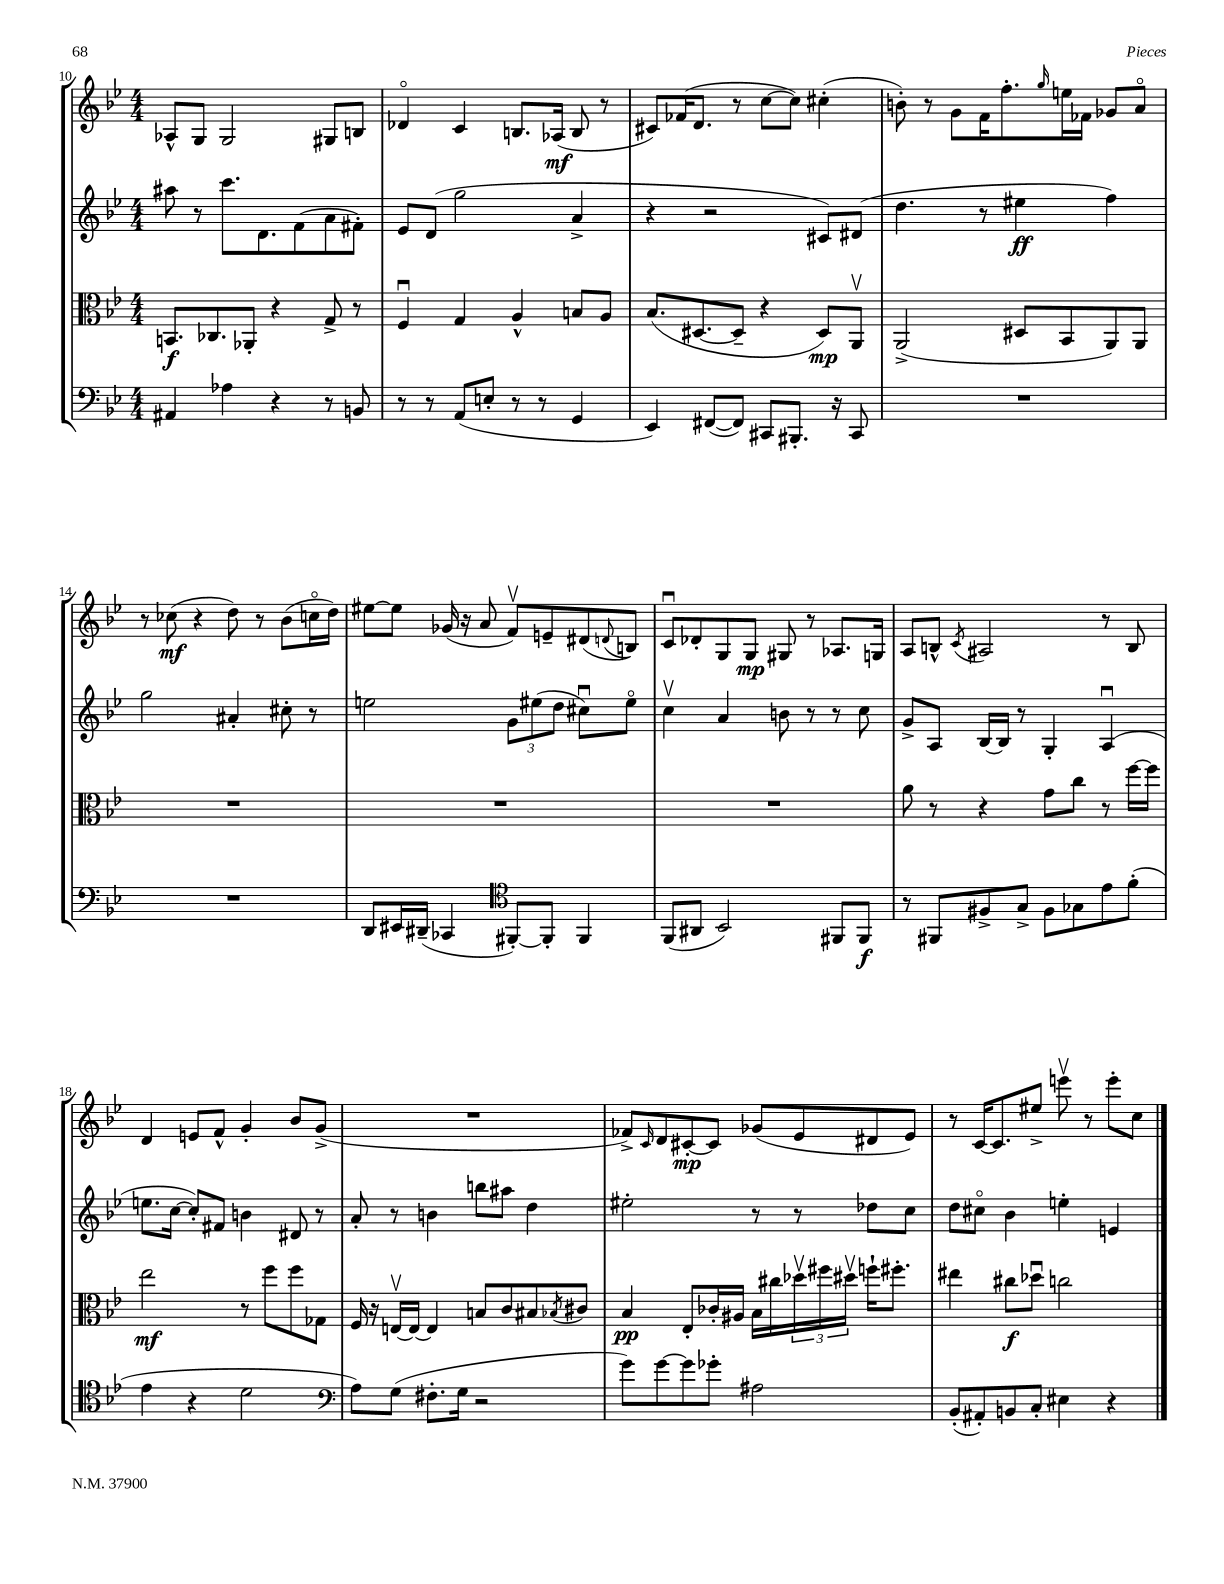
<<
\new StaffGroup <<
\new Staff = "s0" {
    \clef treble \key bes \major \numericTimeSignature \time 4/4
    aes8-^ g8 g2 gis8 b8 |
    des'4\flageolet c'4 b8. aes16\mf( b8 r8 |
    cis'8) fes'16( d'8. r8 c''8~ c''8) cis''4-.( |
    b'8-.) r8 g'8 f'16 f''8.-. \grace { g''16 } e''16 fes'16 ges'8 a'8\flageolet |
    r8 ces''8\mf( r4 d''8) r8 bes'8( c''16\flageolet d''16) |
    eis''8~ eis''8 ges'16( r16 a'8 f'8\upbow) e'8-- dis'8( \appoggiatura { d'8 } b8) |
    c'8\downbow des'8-. g8 g8\mp gis8 r8 aes8. g16 |
    a8 b8-^ \acciaccatura { c'8 } ais2 r8 b8 |
    d'4 e'8 f'8-^ g'4-. bes'8 g'8->( |
    R1 |
    fes'8->) \grace { c'16 } d'8 cis'8~-.\mp cis'8 ges'8( ees'8 dis'8 ees'8) |
    r8 c'16~ c'8. eis''8-> e'''8\upbow r8 e'''8-. c''8 \bar "|." |
}
\new Staff = "s1" {
    \clef treble \key bes \major \numericTimeSignature \time 4/4
    ais''8 r8 c'''8. d'8. f'8( a'8 fis'8-.) |
    ees'8 d'8( g''2 a'4-> |
    r4 r2 cis'8) dis'8( |
    d''4. r8 eis''4\ff f''4) |
    g''2 ais'4-. cis''8-. r8 |
    e''2 \tuplet 3/2 { g'8 eis''8( d''8 } cis''8\downbow) eis''8\flageolet |
    c''4\upbow a'4 b'8 r8 r8 c''8 |
    g'8-> a8 bes16~ bes16 r8 g4-. a4\downbow( |
    e''8. c''16~ c''8-.) fis'8 b'4 dis'8 r8 |
    a'8-. r8 b'4 b''8 ais''8 d''4 |
    eis''2-. r8 r8 des''8 c''8 |
    d''8 cis''8\flageolet bes'4 e''4-. e'4 \bar "|." |
}
\new Staff = "s2" {
    \clef alto \key bes \major \numericTimeSignature \time 4/4
    b,8.\f ces8. aes,8-. r4 g8-> r8 |
    f4\downbow g4 a4-^ b8 a8 |
    bes8.( dis8.~ dis8-- r4 dis8\mp) a,8\upbow |
    a,2->( dis8 bes,8 a,8) a,8 |
    R1 |
    R1 |
    R1 |
    a'8 r8 r4 g'8 c''8 r8 f''16~ f''16 |
    ees''2\mf r8 f''8 f''8 ges8 |
    f16 r16 e16~\upbow e16~ e4 b8 c'8 bis8 \acciaccatura { bes8 } cis'8 |
    bes4\pp ees8-. ces'16-. ais16 bes16 cis''16 \tuplet 3/2 { des''16\upbow fis''16 dis''16\upbow } f''16-! fis''8.-. |
    eis''4 cis''8\f des''8\downbow c''2 \bar "|." |
}
\new Staff = "s3" {
    \clef bass \key bes \major \numericTimeSignature \time 4/4
    ais,4 aes4 r4 r8 b,8 |
    r8 r8 a,8( e8-. r8 r8 g,4 |
    ees,4) fis,8~( fis,8) cis,8 bis,,8.-. r16 cis,8 |
    R1 |
    R1 |
    d,8 eis,16 dis,16--( ces,4 \clef tenor fis,8~-.) fis,8-. fis,4 |
    f,8( ais,8 bes,2) fis,8 fis,8\f |
    r8 fis,8 fis8-> g8-> fis8 ges8 ees'8 f'8-.( |
    ees'4 r4 d'2 |
    \clef bass a8) g8( fis8.-. g16 r2 |
    g'8) g'8~ g'8 ges'8-. ais2 |
    bes,8-.( ais,8-.) b,8 c8-. eis4 r4 \bar "|." |
}
>>
>>
\layout { \context { \Score currentBarNumber = #10 } }
